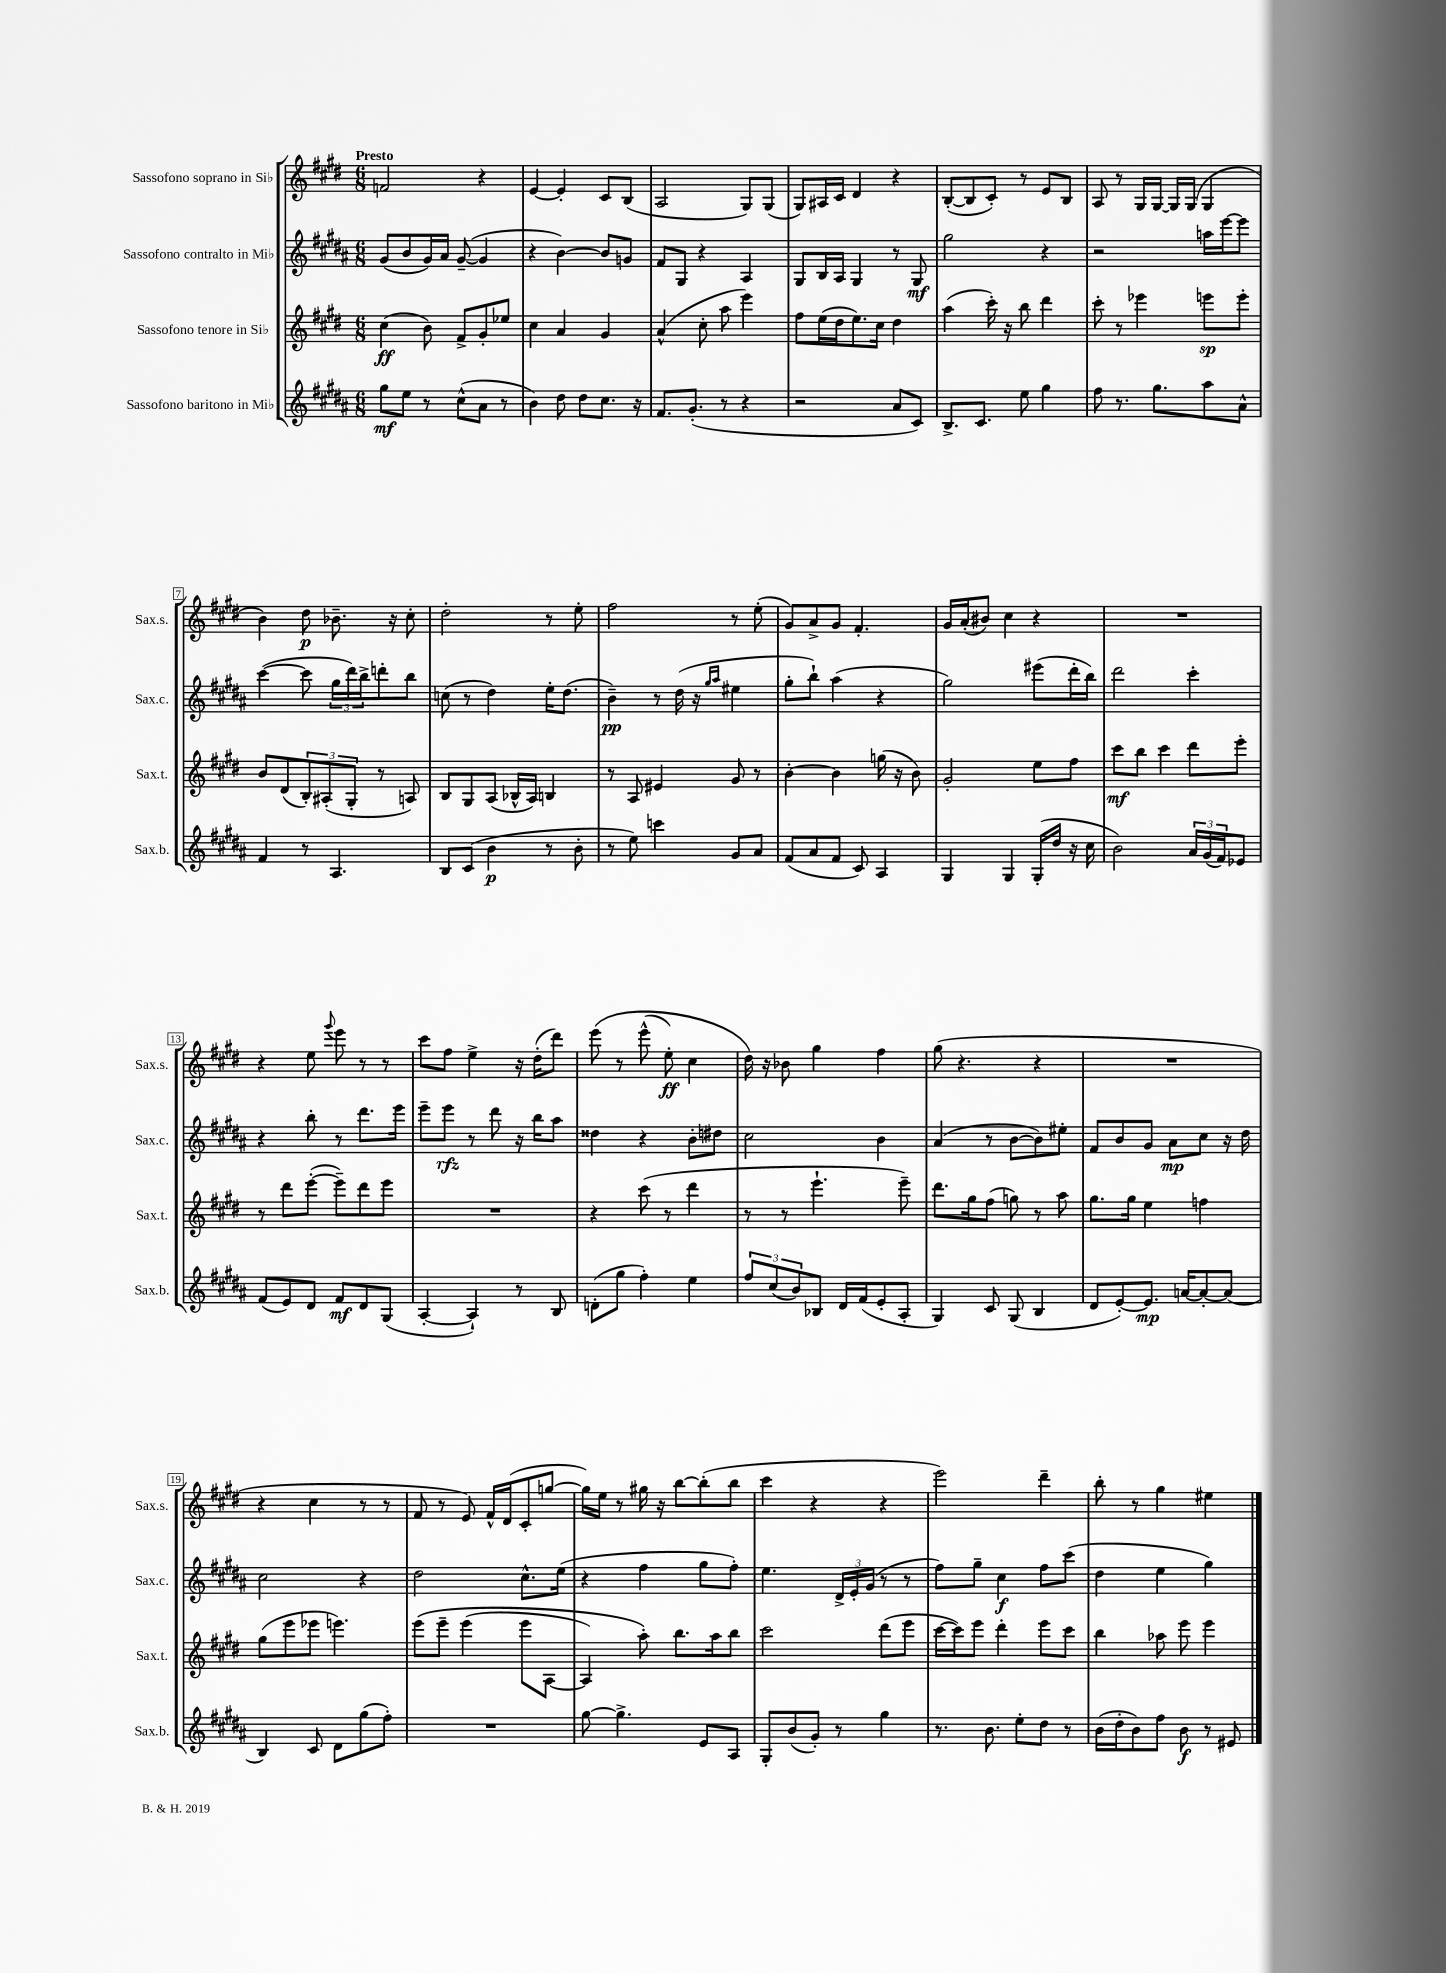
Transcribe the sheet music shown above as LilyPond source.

<<
\new StaffGroup <<
\new Staff = "s0" \with { instrumentName = "Sassofono soprano in Sib" shortInstrumentName = "Sax.s." } {
    \clef treble \key e \major \numericTimeSignature \time 6/8 \tempo "Presto"
    f'2 r4 |
    e'4~ e'4-. cis'8 b8( |
    a2 gis8) gis8( |
    gis8) ais16 cis'16 dis'4 r4 |
    b8~-.( b8 cis'8-.) r8 e'8 b8 |
    a8 r8 gis16 gis16~ gis16 gis16( gis4 |
    b'4) dis''8\p bes'8.-- r16 cis''8-. |
    dis''2-. r8 e''8-. |
    fis''2 r8 e''8-.( |
    gis'8) a'8-> gis'8 fis'4.-. |
    gis'16 a'16-.( bis'8) cis''4 r4 |
    R2. |
    r4 e''8 \appoggiatura { gis'''8 } e'''8 r8 r8 |
    cis'''8 fis''8 e''4-> r16 dis''16-.( dis'''8) |
    e'''8\( r8 e'''8-^( e''8-.\ff) cis''4 |
    dis''16\) r16 bes'8 gis''4 fis''4 |
    gis''8( r4. r4 |
    R2. |
    r4 cis''4 r8 r8 |
    fis'8 r8 e'8) fis'16-^ dis'16( cis'8-. g''8~ |
    g''16) e''16 r8 gis''16 r16 b''8~ b''8-.( b''8 |
    cis'''4 r4 r4 |
    e'''2) dis'''4-- |
    b''8-. r8 gis''4 eis''4 \bar "|." |
}
\new Staff = "s1" \with { instrumentName = "Sassofono contralto in Mib" shortInstrumentName = "Sax.c." } {
    \clef treble \key b \major \numericTimeSignature \time 6/8
    gis'8( b'8 gis'16) ais'16 gis'8~--( gis'4 |
    r4 b'4~) b'8 g'8 |
    fis'8 gis8 r4 ais4 |
    gis8 b16 ais16 gis4 r8 gis8\mf |
    gis''2 r4 |
    r2 a''16 e'''16~ e'''8 |
    cis'''4~( cis'''8 \tuplet 3/2 { gis''16 dis'''16) b''16-> } d'''8-. b''8 |
    c''8( r8 dis''4) e''16-. dis''8.( |
    b'4--\pp) r8 dis''16( r16 \grace { gis''16 ais''16 } eis''4 |
    gis''8-. b''8-!) ais''4( r4 |
    gis''2) eis'''8( dis'''16-. b''16) |
    dis'''2 cis'''4-. |
    r4 b''8-. r8 dis'''8. e'''16 |
    e'''8-- e'''8\rfz r8 dis'''8 r16 b''16 ais''8 |
    disis''4 r4 b'8-. dis''8 |
    cis''2 b'4 |
    ais'4( r8 b'8~ b'8) eis''8-. |
    fis'8 b'8 gis'8 ais'8\mp cis''8 r16 dis''16 |
    cis''2 r4 |
    dis''2 cis''8.-^ e''16( |
    r4 fis''4 gis''8 fis''8-.) |
    e''4. \tuplet 3/2 { dis'16-> e'16-. gis'16( } r8 r8 |
    fis''8) gis''8-- cis''4\f fis''8 cis'''8( |
    dis''4 e''4 gis''4) \bar "|." |
}
\new Staff = "s2" \with { instrumentName = "Sassofono tenore in Sib" shortInstrumentName = "Sax.t." } {
    \clef treble \key e \major \numericTimeSignature \time 6/8
    cis''4\ff( b'8) fis'8-> gis'8-. ees''8 |
    cis''4 a'4 gis'4 |
    a'4-^( cis''8-. a''8 e'''4) |
    fis''8 e''16( dis''16 e''8.) cis''16 dis''4 |
    a''4( cis'''16-.) r16 b''8 dis'''4 |
    cis'''8-. r8 ees'''4 e'''8\sp e'''8-. |
    b'8 dis'8( \tuplet 3/2 { b8-.) ais8-.( gis8-. } r8 a8) |
    b8 gis8 a8( bes16-^ a16) b4 |
    r8 a8 eis'4 gis'8 r8 |
    b'4~-. b'4 g''16( r16 b'8) |
    gis'2-. e''8 fis''8 |
    cis'''8\mf b''8 cis'''4 dis'''8 e'''8-. |
    r8 dis'''8 e'''8~-.( e'''8--) dis'''8 e'''8 |
    R2. |
    r4 cis'''8( r8 dis'''4 |
    r8 r8 e'''4.-! e'''8--) |
    dis'''8. gis''16 fis''8( g''8) r8 a''8 |
    gis''8. gis''16 e''4 f''4 |
    gis''8( e'''8 ees'''8 e'''4.) |
    e'''8\( e'''8-- e'''4( e'''8 a8~ |
    a4) a''8-.\) b''8. a''16 b''8 |
    cis'''2 dis'''8( e'''8 |
    cis'''16~ cis'''16) e'''8 dis'''4-. e'''8 cis'''8 |
    b''4 aes''8 e'''8 e'''4 \bar "|." |
}
\new Staff = "s3" \with { instrumentName = "Sassofono baritono in Mib" shortInstrumentName = "Sax.b." } {
    \clef treble \key b \major \numericTimeSignature \time 6/8
    gis''8\mf e''8 r8 cis''8-^( ais'8 r8 |
    b'4) dis''8 dis''8 cis''8. r16 |
    fis'8. gis'8.-.( r8 r4 |
    r2 ais'8 cis'8) |
    b8.-> cis'8. e''8 gis''4 |
    fis''8 r8. gis''8. ais''8 ais'8-^ |
    fis'4 r8 ais4. |
    b8 cis'8( b'4\p r8 b'8-. |
    r8 e''8) c'''4 gis'8 ais'8 |
    fis'8( ais'8 fis'8 cis'8) ais4 |
    gis4 gis4 gis16-.( dis''16 r16 cis''16 |
    b'2) \tuplet 3/2 { ais'16 gis'16( fis'16) } ees'8 |
    fis'8( e'8) dis'8 fis'8\mf dis'8 gis8( |
    ais4~-. ais4-!) r8 b8 |
    d'8-.( gis''8 fis''4-.) e''4 |
    \tuplet 3/2 { fis''8 cis''8( b'8) } bes8 dis'16 fis'16( e'8-. ais8-. |
    gis4) cis'8 gis8( b4 |
    dis'8 e'8~-.) e'8.\mp a'16~ a'8~-. a'8( |
    b4) cis'8 dis'8 gis''8( fis''8-.) |
    R2. |
    gis''8~ gis''4.-> e'8 ais8 |
    gis8-. b'8( gis'8-.) r8 gis''4 |
    r8. b'8. e''8-. dis''8 r8 |
    b'16( dis''16-. b'8) fis''8 b'8\f r8 eis'8 \bar "|." |
}
>>
>>
\layout { \context { \Score \override BarNumber.stencil = #(make-stencil-boxer 0.1 0.3 ly:text-interface::print) } }
